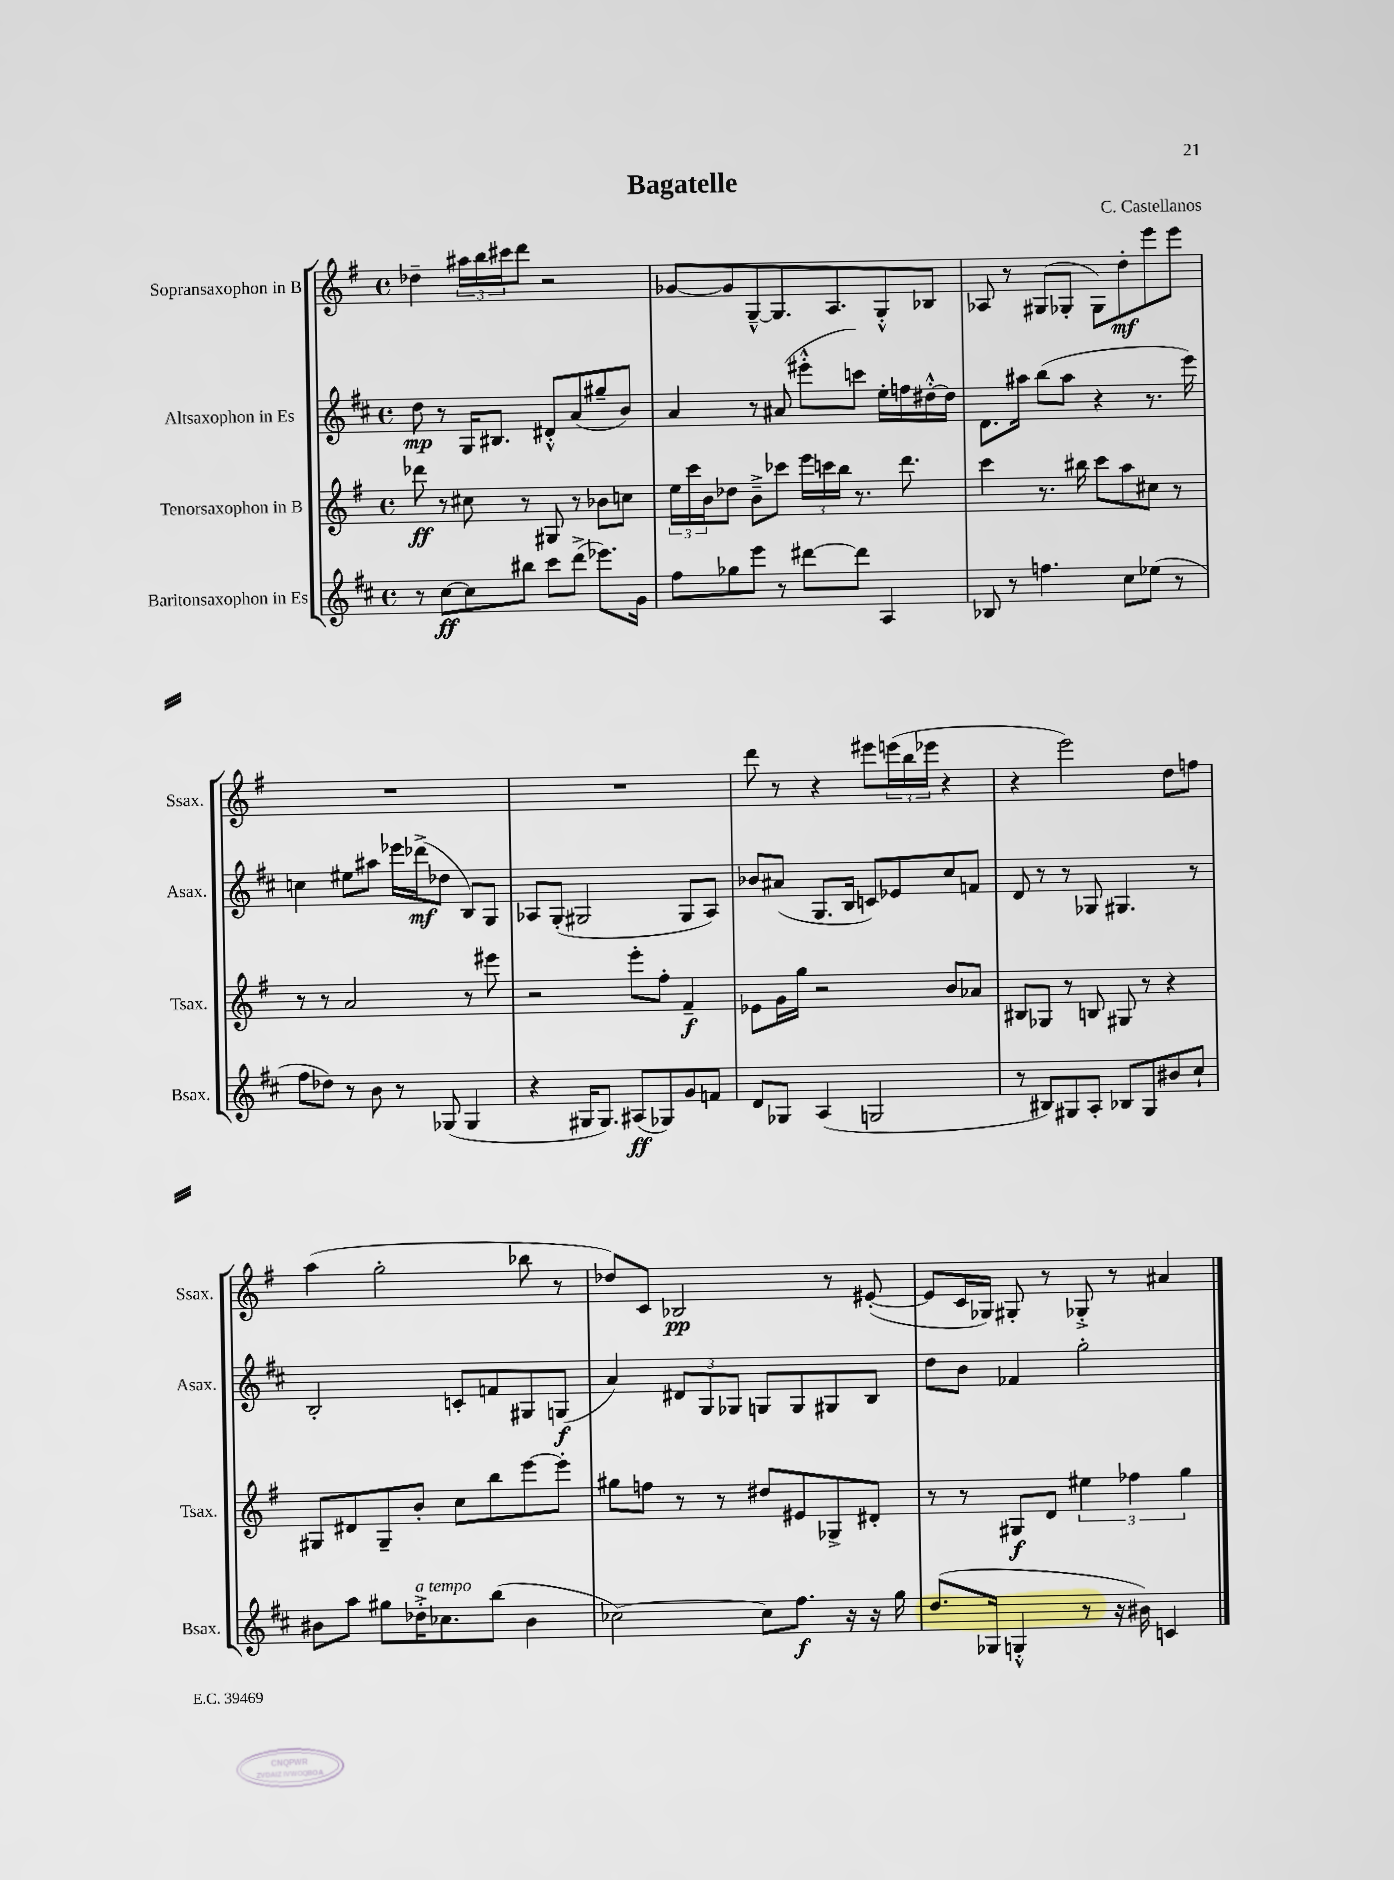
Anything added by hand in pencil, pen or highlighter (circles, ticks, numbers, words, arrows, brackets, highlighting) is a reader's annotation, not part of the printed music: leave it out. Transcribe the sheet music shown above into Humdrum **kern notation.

**kern	**dynam	**kern	**dynam	**kern	**dynam	**kern	**dynam
*part4	*part4	*part3	*part3	*part2	*part2	*part1	*part1
*staff4	*staff4	*staff3	*staff3	*staff2	*staff2	*staff1	*staff1
*I"Baritonsaxophon in Es	*	*I"Tenorsaxophon in B	*	*I"Altsaxophon in Es	*	*I"Sopransaxophon in B	*
*I'Bsax.	*	*I'Tsax.	*	*I'Asax.	*	*I'Ssax.	*
*clefG2	*	*clefG2	*	*clefG2	*	*clefG2	*
*k[f#c#]	*	*k[f#]	*	*k[f#c#]	*	*k[f#]	*
*M4/4	*	*M4/4	*	*M4/4	*	*M4/4	*
*met(c)	*	*met(c)	*	*met(c)	*	*met(c)	*
=1	=1	=1	=1	=1	=1	=1	=1
8r	.	8ddd-X\	ff	8dd\	mp	4dd-X~\	.
[8cc#\L	ff	8r	.	8r	.	.	.
8cc#\]	.	8cc#X\	.	16G/KL	.	24aa#X\LL	.
.	.	.	.	.	.	24bb\	.
.	.	.	.	8.B#X/J	.	.	.
.	.	.	.	.	.	24ccc#X\J	.
8bb#X\J	.	8r	.	.	.	8ddd\J	.
8ccc#\L	.	8G#X/	.	8d#X'^^/L	.	2r	.
(8ddd^\J	.	8r	.	(8a/	.	.	.
8.eee-X\L)	.	8b-X\L	.	8gg#X~/	.	.	.
.	.	8ccn\J	.	8b/J)	.	.	.
16g\Jk	.	.	.	.	.	.	.
=2	=2	=2	=2	=2	=2	=2	=2
8ff#\L	.	24ee\LL	.	4a/	.	[8g-X/L	.
.	.	24ccc\	.	.	.	.	.
.	.	24b\J	.	.	.	.	.
8gg-X\	.	8dd-X\J	.	.	.	8g-/]	.
8eee\J	.	8b~^\L	.	8r	.	[8G~^^/	.
8r	.	8ccc-X\J	.	(8a#X/	.	8.G/]	.
[8ddd#X\L	.	24eee\LL	.	8eee#X'^^\L	.	.	.
.	.	24cccn\	.	.	.	.	.
.	.	.	.	.	.	8.A/	.
.	.	24bb\JJ	.	.	.	.	.
8ddd#\J]	.	8.r	.	8cccn\J)	.	.	.
4A/	.	.	.	16ee'\LL	.	8G'^^/	.
.	.	8.ddd\	.	16ffn\	.	.	.
.	.	.	.	[16dd#X'^^\	.	8B-X/J	.
.	.	.	.	16dd#\JJ]	.	.	.
=3	=3	=3	=3	=3	=3	=3	=3
8B-X/	.	4ccc\	.	8.d\L	.	8A-X/	.
8r	.	.	.	.	.	8r	.
.	.	.	.	16aa#X\Jk	.	.	.
4.ffn\	.	8.r	.	(8bb\L	.	(8G#X/L	.
.	.	.	.	8aa#\J	.	8G-X'/J	.
.	.	16bb#X\	.	.	.	.	.
.	.	8ccc\L	.	4r	.	8G-\L)	.
8cc#\L	.	8aa\	.	.	.	8dd'\	mf
(8ee-X\J	.	8cc#X\J	.	8.r	.	8eee\	.
8r	.	8r	.	.	.	8eee\J	.
.	.	.	.	16eee\)	.	.	.
!!LO:LB:g=z
=4	=4	=4	=4	=4	=4	=4	=4
8ff#\L	.	8r	.	4ccn\	.	1r	.
8dd-X\J)	.	8r	.	.	.	.	.
8r	.	2a/	.	8ee#X\L	.	.	.
8b\	.	.	.	8aa#X\J	.	.	.
8r	.	.	.	16eee-X\LL	.	.	.
.	.	.	.	(16ddd-X^\J	mf	.	.
(8G-X/	.	.	.	8dd-X\J	.	.	.
4G-/	.	8r	.	8B/L)	.	.	.
.	.	8eee#X\	.	8G/J	.	.	.
=5	=5	=5	=5	=5	=5	=5	=5
4r	.	2r	.	8A-X/L	.	1r	.
.	.	.	.	(8G'/J	.	.	.
16G#X/KL	.	.	.	2G#X/	.	.	.
8.G#/J)	.	.	.	.	.	.	.
(8A#X/L	ff	8eee'\L	.	.	.	.	.
8G-X/)	.	8ff#'\J	.	.	.	.	.
8g/	.	4f#~/	f	8G#/L	.	.	.
8fn/J	.	.	.	8A-/J)	.	.	.
=6	=6	=6	=6	=6	=6	=6	=6
8d/L	.	8e-X\L	.	8b-X/L	.	8ddd\	.
8G-X/J	.	16g\L	.	(8a#X/J	.	8r	.
.	.	16gg\JJ	.	.	.	.	.
(4A/	.	2r	.	8.G/L	.	4r	.
.	.	.	.	16B/Jk	.	.	.
2Gn/	.	.	.	8cn/L)	.	8eee#X\L	.
.	.	.	.	8e-X/	.	(24eeen\L	.
.	.	.	.	.	.	24bb\	.
.	.	.	.	.	.	24eee-X\JJ	.
.	.	8b/L	.	8cc#/	.	4r	.
.	.	8a-X/J	.	8fn/J	.	.	.
=7	=7	=7	=7	=7	=7	=7	=7
8r	.	8B#X/L	.	8d/	.	4r	.
8B#X/L)	.	8G-X/J	.	8r	.	.	.
8G#X/	.	8r	.	8r	.	2eee\)	.
8A'/J	.	8Bn/	.	8G-X/	.	.	.
8B-X/L	.	8G#X/	.	4.G#X/	.	.	.
8G#/	.	8r	.	.	.	.	.
8b#X/	.	4r	.	.	.	8dd\L	.
8cc#`/J	.	.	.	8r	.	8ffn\J	.
!!LO:LB:g=z
=8	=8	=8	=8	=8	=8	=8	=8
8b#X\L	.	8G#X/L	.	2B'/	.	(4aa\	.
8aa\J	.	8d#X/	.	.	.	.	.
8gg#X\L	.	8G#~/	.	.	.	2gg'\	.
!LO:TX:a:i:t=a tempo	!	!	!	!	!	!	!
16dd-X'^\K	.	8b'/J	.	.	.	.	.
8.cc-X\	.	.	.	.	.	.	.
.	.	8cc\L	.	8cn'/L	.	.	.
(8bb\J	.	8bb\	.	8fn/	.	.	.
4b#\	.	[8eee\	.	8G#X/	.	8bb-X\	.
.	.	8eee'\J]	.	(8Gn/J	f	8r	.
=9	=9	=9	=9	=9	=9	=9	=9
[2cc-X\)	.	8gg#X\L	.	4a/)	.	8dd-X/L)	.
.	.	8ffn\J	.	.	.	8c/J	.
.	.	8r	.	12d#X/L	.	2B-X/	pp
.	.	.	.	12G/	.	.	.
.	.	8r	.	.	.	.	.
.	.	.	.	12G-X/J	.	.	.
8cc-\L]	.	8dd#X/L	.	8Gn/L	.	.	.
8.ff#\J	f	8e#X/	.	8G/	.	.	.
.	.	8G-X^/	.	8G#X/	.	8r	.
16r	.	.	.	.	.	.	.
16r	.	8d#X'/J	.	8B/J	.	([8e#X'/	.
16gg\	.	.	.	.	.	.	.
=10	=10	=10	=10	=10	=10	=10	=10
(8.dd/L	.	8r	.	8dd\L	.	8e#/L]	.
.	.	8r	.	8b\J	.	16c/L	.
16G-X/Jk	.	.	.	.	.	16G-X/JJ)	.
4Gn'^^/	.	8G#X/L	f	4f-X/	.	8G#X'/	.
.	.	8d/J	.	.	.	8r	.
8r	.	6ee#X\	.	2gg'\	.	8G-X'^/	.
16r	.	.	.	.	.	8r	.
.	.	6ff-X\	.	.	.	.	.
16b#X\)	.	.	.	.	.	.	.
4cn/	.	.	.	.	.	4a#X/	.
.	.	6gg\	.	.	.	.	.
==	==	==	==	==	==	==	==
*-	*-	*-	*-	*-	*-	*-	*-
